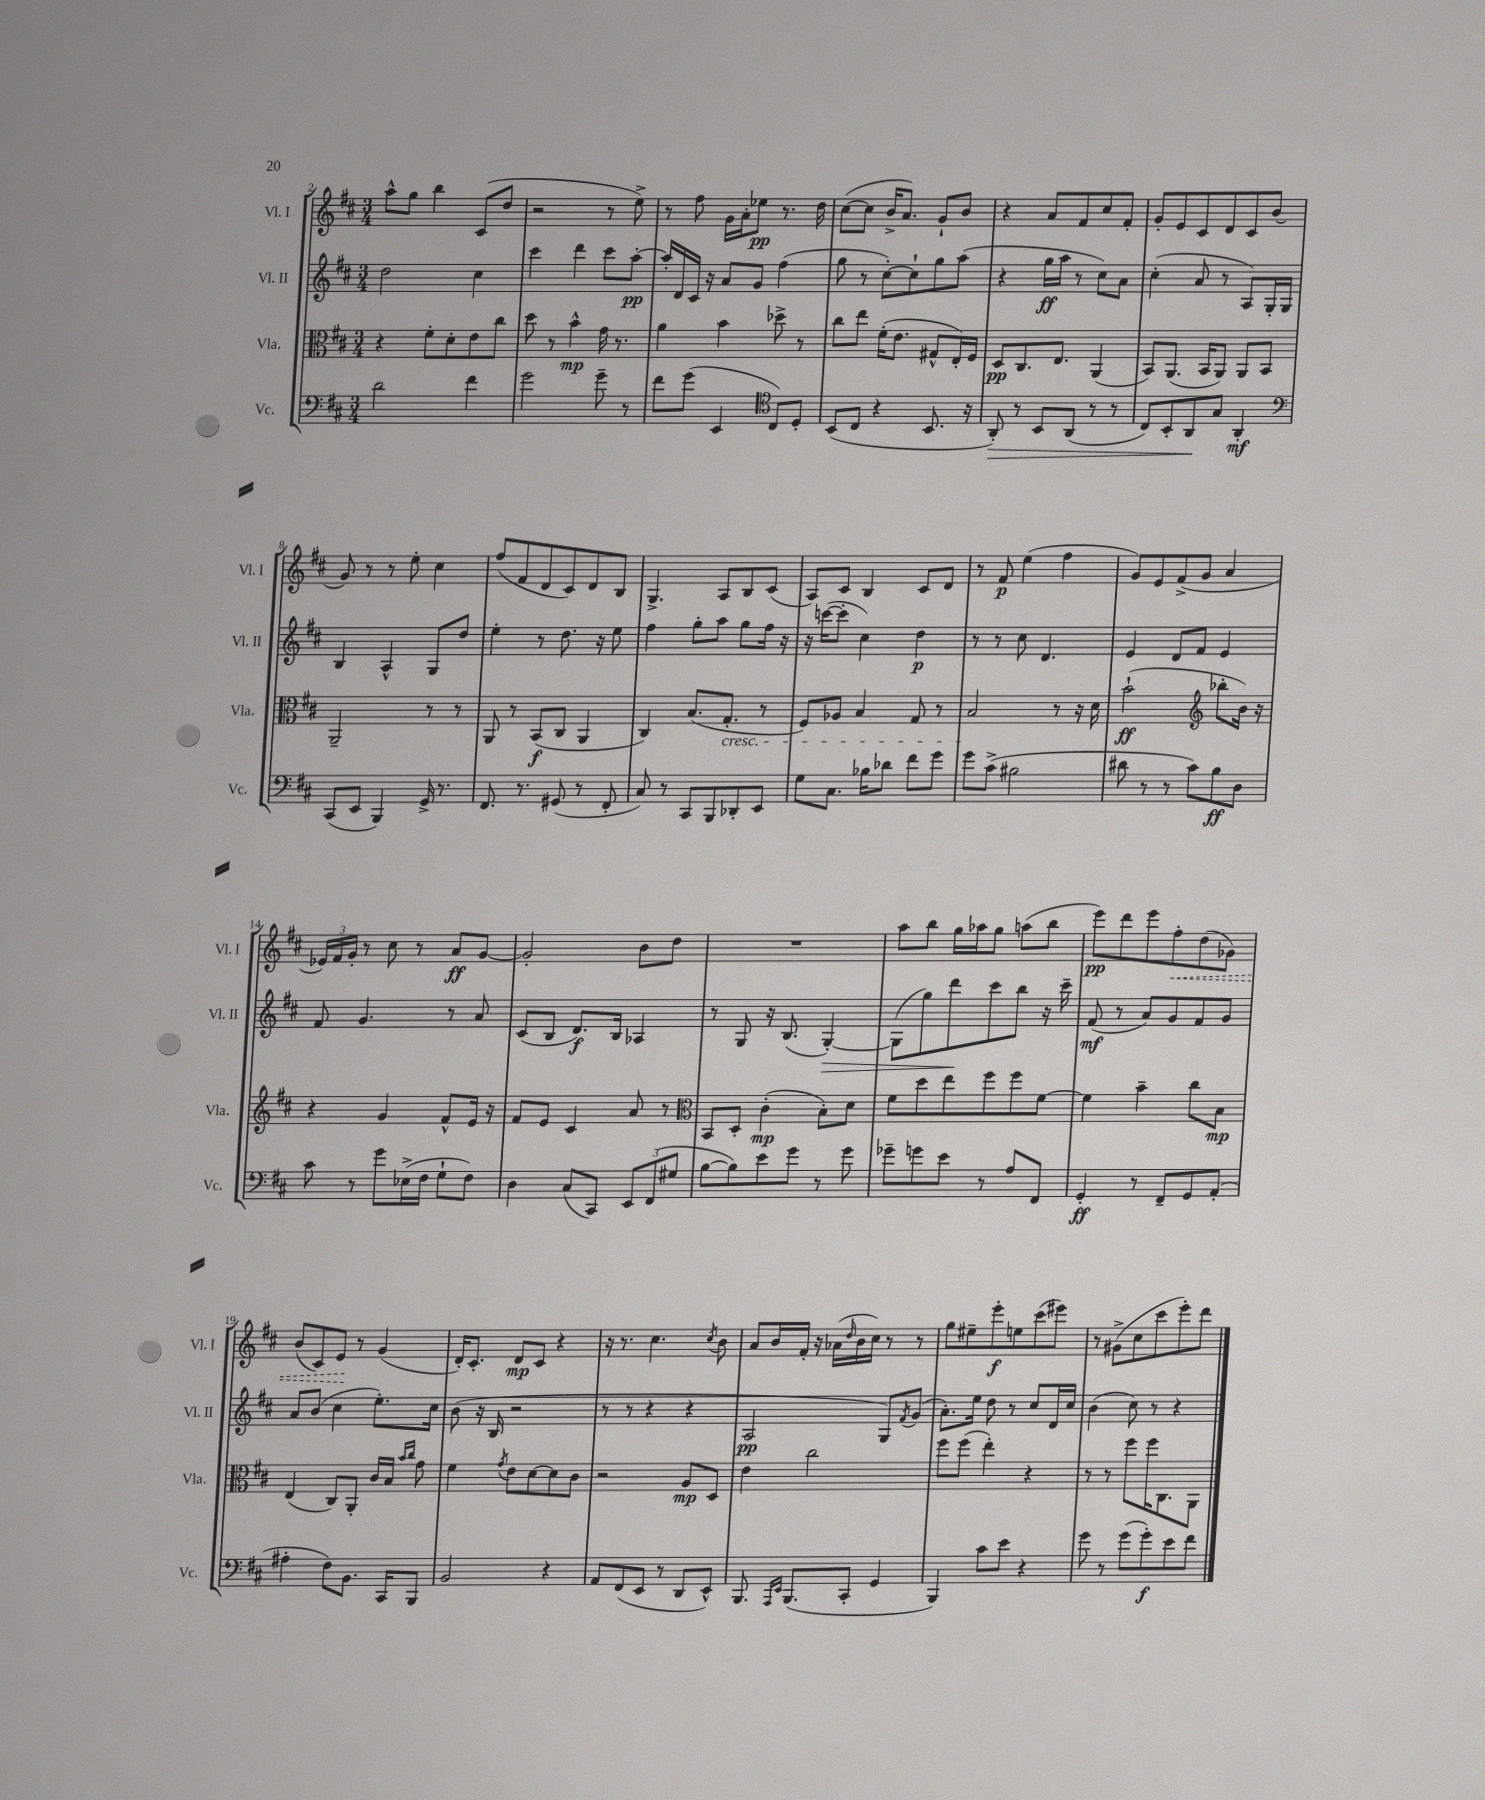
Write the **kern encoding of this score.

**kern	**dynam	**kern	**dynam	**kern	**dynam	**kern	**dynam
*part4	*part4	*part3	*part3	*part2	*part2	*part1	*part1
*staff4	*staff4	*staff3	*staff3	*staff2	*staff2	*staff1	*staff1
*I"Vc.	*	*I"Vla.	*	*I"Vl. II	*	*I"Vl. I	*
*I'Vc.	*	*I'Vla.	*	*I'Vl. II	*	*I'Vl. I	*
*clefF4	*	*clefC3	*	*clefG2	*	*clefG2	*
*k[f#c#]	*	*k[f#c#]	*	*k[f#c#]	*	*k[f#c#]	*
*M3/4	*	*M3/4	*	*M3/4	*	*M3/4	*
=2	=2	=2	=2	=2	=2	=2	=2
2d\	.	4r	.	2dd\	.	8aa^^\L	.
.	.	.	.	.	.	8gg\J	.
.	.	8f#'\L	.	.	.	4bb\	.
.	.	8d'\	.	.	.	.	.
4f#\	.	8e\	.	4cc#\	.	(8c#/L	.
.	.	8cc#\J	.	.	.	8dd/J	.
=3	=3	=3	=3	=3	=3	=3	=3
2g\	.	8dd\	.	4ccc#\	.	2r	.
.	.	8r	.	.	.	.	.
.	.	4b^^\	mp	4ddd\	.	.	.
8g~\	.	16g\	.	8ccc#\L	.	8r	.
.	.	8.r	.	.	.	.	.
8r	.	.	.	[8aa'\J	pp	8ee^\)	.
=4	=4	=4	=4	=4	=4	=4	=4
8f#\L	.	4a\	.	16aa'/LL]	.	8r	.
.	.	.	.	16d/	.	.	.
(8g\J	.	.	.	16c#/JJ	.	8ff#\	.
.	.	.	.	16r	.	.	.
4EE/	.	4b\	.	8a/L	.	16g\LL	.
.	.	.	.	.	.	16a'\J	.
.	.	.	.	8g/J	.	8ee-X\J	pp
*clefC4	*	*	*	*	*	*	*
8C#/L)	.	8dd-X^\	.	(4ff#\	.	8.r	.
8D'/J	.	8r	.	.	.	.	.
.	.	.	.	.	.	16dd\	.
=5	=5	=5	=5	=5	=5	=5	=5
(8BB/L	.	8cc#\L	.	8gg\	.	([8cc#\L	.
8C#/J	.	8ee\J	.	8r	.	8cc#\J]	.
4r	.	(16f#'\KL	.	[8cc#'\L)	.	16b^/KL	.
.	.	8.e\J	.	.	.	8.a/J)	.
.	.	.	.	8cc#`\]	.	.	.
8.BB/	.	8G#X^^/L	.	8gg\	.	8g`/L	.
.	.	16E'/L)	.	(8aa\J	.	8b/J	.
16r	.	16F#/JJ	.	.	.	.	.
=6	=6	=6	=6	=6	=6	=6	=6
!	!LO:HP:b	!	!	!	!	!	!
8AA'/)	>	8D/L	pp	4r	.	4r	.
8r	.	8.C#/	.	.	.	.	.
8BB/L	.	.	.	16gg\LL	ff	8a/L	.
.	.	8.E/J	.	16aa\JJ	.	.	.
(8AA/J	.	.	.	8r	.	8f#/	.
8r	.	(4AA/	.	8cc#\L)	.	8cc#/	.
8r	.	.	.	8a\J	.	8f#'/J	.
=7	=7	=7	=7	=7	=7	=7	=7
8C#/L)	.	8BB/L)	.	(4cc#'\	.	8g'/L	.
8BB'/	.	(8.AA/J	.	.	.	8e/	.
8AA/	.	.	.	8a/	.	8c#/	.
.	.	16BB/KL	.	.	.	.	.
8G/J	]	8AA/J)	.	8r	.	8d/	.
4AA'/	mf	8AA/L	.	8A/L)	.	8c#/	.
.	.	8BB/J	.	16G'/L	.	(8b/J	.
.	.	.	.	16G/JJ	.	.	.
!!LO:LB:g=z
=8	=8	=8	=8	=8	=8	=8	=8
*clefF4	*	*	*	*	*	*	*
(8CC#/L	.	2AA~/	.	4B/	.	8g/)	.
8EE/J	.	.	.	.	.	8r	.
4BBB/)	.	.	.	4A^^/	.	8r	.
.	.	.	.	.	.	8ee'\	.
16GG^/	.	8r	.	8G/L	.	4cc#\	.
8.r	.	.	.	.	.	.	.
.	.	8r	.	8dd/J	.	.	.
=9	=9	=9	=9	=9	=9	=9	=9
8.FF#/	.	8AA/	.	4ee'\	.	(8ff#/L	.
.	.	8r	.	.	.	8f#/	.
8.r	.	.	.	.	.	.	.
.	.	(8BB/L	f	8r	.	8d/	.
(8GG#X/	.	8C#/J	.	8.dd\	.	8c#/)	.
8r	.	4AA/	.	.	.	8d/	.
.	.	.	.	16r	.	.	.
8FF#'/	.	.	.	8ee\	.	8B/J	.
=10	=10	=10	=10	=10	=10	=10	=10
8C#/)	.	4C#/)	.	4ff#\	.	4.G^/	.
8r	.	.	.	.	.	.	.
8CC#/L	.	(8.B/L	.	8gg'\L	.	.	.
8BBB/	.	.	.	8aa\J	.	8A/L	.
!	!	!LO:TX:b:i:t=cresc.	!	!	!	!	!
.	.	8.G'/J	.	.	.	.	.
8DD-X'/	.	.	.	8gg\L	.	8B/	.
8EE/J	.	8r	.	16ff#\Jk	.	(8c#/J	.
.	.	.	.	16r	.	.	.
=11	=11	=11	=11	=11	=11	=11	=11
8G\L	.	8F#/L)	.	16r	.	8A/L)	.
.	.	.	.	([16cccn\KL	.	.	.
8.C#\J	.	8A-X/J	.	8ccc'\J]	.	8c#/J	.
.	.	4B/	.	4cc#\)	.	4B/	.
16B-X\KL	.	.	.	.	.	.	.
8d-X\J	.	.	.	.	.	.	.
8f#\L	.	8G/	.	4dd\	p	8c#/L	.
8g\J	.	8r	.	.	.	8d/J	.
=12	=12	=12	=12	=12	=12	=12	=12
8g\L	.	2B/	.	8r	.	8r	.
(8c#^\J	.	.	.	8r	.	8f#/	p
2B#X\	.	.	.	8cc#\	.	(4ee\	.
.	.	.	.	4.d/	.	.	.
.	.	8r	.	.	.	4ff#\	.
.	.	16r	.	.	.	.	.
.	.	16d\	.	.	.	.	.
=13	=13	=13	=13	=13	=13	=13	=13
8d#X\	.	(2b`\	ff	4e/	.	8g/L)	.
8r	.	.	.	.	.	8e/	.
8r	.	.	.	8d/L	.	(8f#^/	.
8c#\L)	.	.	.	8f#/J	.	8g/J	.
*	*	*clefG2	*	*	*	*	*
8B\	ff	8bb-X'\L	.	4e/	.	4a/	.
8D\J	.	16b\Jk)	.	.	.	.	.
.	.	16r	.	.	.	.	.
!!LO:LB:g=z
=14	=14	=14	=14	=14	=14	=14	=14
8c#\	.	4r	.	8f#/	.	24e-X/LL)	.
.	.	.	.	.	.	24f#/	.
.	.	.	.	.	.	24g'/JJ	.
8r	.	.	.	4.g/	.	8r	.
8g\L	.	4g/	.	.	.	8cc#\	.
(16E-X^\L	.	.	.	.	.	8r	.
16F#\JJ	.	.	.	.	.	.	.
8G`\L	.	8f#^^/L	.	8r	.	8a/L	ff
8F#\J)	.	16e/Jk	.	8a/	.	[8g/J	.
.	.	16r	.	.	.	.	.
=15	=15	=15	=15	=15	=15	=15	=15
4D\	.	8f#/L	.	(8c#/L	.	2g'/]	.
.	.	8e/J	.	8B/J	.	.	.
(8C#/L	.	4c#/	.	8.d/L)	f	.	.
8CC#/J)	.	.	.	.	.	.	.
.	.	.	.	16B/Jk	.	.	.
12EE/L	.	8a/	.	4A-X/	.	8b\L	.
(12FF#/	.	.	.	.	.	.	.
.	.	8r	.	.	.	8dd\J	.
12G#X/J	.	.	.	.	.	.	.
=16	=16	=16	=16	=16	=16	=16	=16
*	*	*clefC3	*	*	*	*	*
[8B\L	.	8BB/L	.	8r	.	2.r	.
8B\])	.	8D'/J	.	8G/	.	.	.
8e\	.	(4c#'\	mp	16r	.	.	.
.	.	.	.	(8.B/	.	.	.
8g\J	.	.	.	.	.	.	.
!	!	!	!	!	!LO:HP:b	!	!
8r	.	8B'\L)	.	[4G'/)	>	.	.
8g\	.	8d\J	.	.	.	.	.
=17	=17	=17	=17	=17	=17	=17	=17
8g-X~\L	.	8f#\L	.	(8G\L]	.	8aa\L	.
8gn\	.	8dd\	.	8gg\)	.	8bb\J	.
8e\J	.	8ee\	.	8ddd\	.	16gg\LL	.
.	.	.	.	.	.	16aa-X\J	.
8r	.	8ff#\	.	8ccc#\	]	8gg\J	.
8A/L	.	8ff#\	.	8bb\J	.	(8aan\L	.
8FF#/J	.	[8f#\J	.	16r	.	8bb\J	.
.	.	.	.	16ccc#~\	.	.	.
=18	=18	=18	=18	=18	=18	=18	=18
4GG'/	ff	4f#\]	.	(8f#/	mf	8eee\L)	pp
.	.	.	.	8r	.	8ddd\	.
8r	.	4b~\	.	8a/L)	.	8eee\	.
!	!	!	!	!	!	!	!LO:HP:b
8FF#~/L	.	.	.	8g/	.	8ff#'\	<
8GG/	.	8cc#\L	.	8f#/	.	(8dd\	.
(8AA'/J	.	8B\J	mp	8g/J	.	8g-X\J)	.
!!LO:LB:g=z
=19	=19	=19	=19	=19	=19	=19	=19
4A#X'\	.	(4E/	.	8a/L	.	(8b/L	.
.	.	.	.	(8b/J	.	8c#/)	.
8F#\L)	.	8C#/L)	.	4cc#\	.	8e/J	.
8.BB\J	.	8AA'/J	.	.	.	8r	[
.	.	16c#/LL	.	8.ee'\L)	.	(4g/	.
16CC#/KL	.	16B/JJ	.	.	.	.	.
.	.	16qqb/LL	.	.	.	.	.
.	.	16qqcc#/JJ	.	.	.	.	.
8BBB/J	.	8g\	.	.	.	.	.
.	.	.	.	16cc#\Jk	.	.	.
=20	=20	=20	=20	=20	=20	=20	=20
2BB/	.	4f#\	.	(8b\	.	16d'/KL)	.
.	.	.	.	.	.	8.c#'/J	.
.	.	.	.	16r	.	.	.
.	.	.	.	16B/	.	.	.
.	.	8qg/	.	.	.	.	.
.	.	8e\L	.	2r	.	8d/L	mp
.	.	[8d\	.	.	.	8c#/J	.
4r	.	8d\]	.	.	.	4r	.
.	.	8c#\J	.	.	.	.	.
=21	=21	=21	=21	=21	=21	=21	=21
8AA/L	.	2r	.	8r	.	16r	.
.	.	.	.	.	.	8.r	.
(8FF#/	.	.	.	8r	.	.	.
8EE/J	.	.	.	4r	.	4.cc#\	.
8r	.	.	.	.	.	.	.
8DD/L	.	8A/L	mp	4r	.	.	.
.	.	.	.	.	.	8qcc#/	.
8EE^^/J)	.	8D/J	.	.	.	8b\	.
=22	=22	=22	=22	=22	=22	=22	=22
8.BBB/	.	4e\	.	2A/	pp	8a/L	.
.	.	.	.	.	.	16b/L	.
16qqAAA/LL	.	.	.	.	.	.	.
16qqEE/JJ	.	.	.	.	.	.	.
(8.BBB/L	.	.	.	.	.	16f#'/JJ	.
.	.	2cc#\	.	.	.	16r	.
.	.	.	.	.	.	(16a-X\LL	.
.	.	.	.	.	.	16qqdd/	.
8CC#'/J	.	.	.	.	.	16b\	.
.	.	.	.	.	.	16cc#\JJ)	.
4GG/	.	.	.	8G/L)	.	8r	.
.	.	.	.	8qf#/	.	.	.
.	.	.	.	(8g/J	.	8r	.
=23	=23	=23	=23	=23	=23	=23	=23
4BBB/)	.	8ff#\L	.	8.a'\L)	.	8gg\L	.
.	.	(8ff#\J	.	.	.	8ee#X~\	.
.	.	.	.	16ee\Jk	.	.	.
8c#\L	.	4ee'\)	.	8dd\	.	8eee'\	f
8e\J	.	.	.	8r	.	8een\	.
4r	.	4r	.	8cc#/L	.	(8ccc#\	.
.	.	.	.	16d/L	.	8eee#X\J)	.
.	.	.	.	16cc#/JJ	.	.	.
=24	=24	=24	=24	=24	=24	=24	=24
8g\	.	8r	.	(4b\	.	8r	.
8r	.	8r	.	.	.	(8g#X^\L	.
(8g\L	.	8ff#\L	.	8cc#\)	.	8cc#\	.
8g'\)	f	16ff#\K	.	8r	.	8ccc#\	.
.	.	8.C#\	.	.	.	.	.
8e\	.	.	.	4r	.	8eee'\)	.
8f#\J	.	8AA\J	.	.	.	8ddd\J	.
==	==	==	==	==	==	==	==
*-	*-	*-	*-	*-	*-	*-	*-
